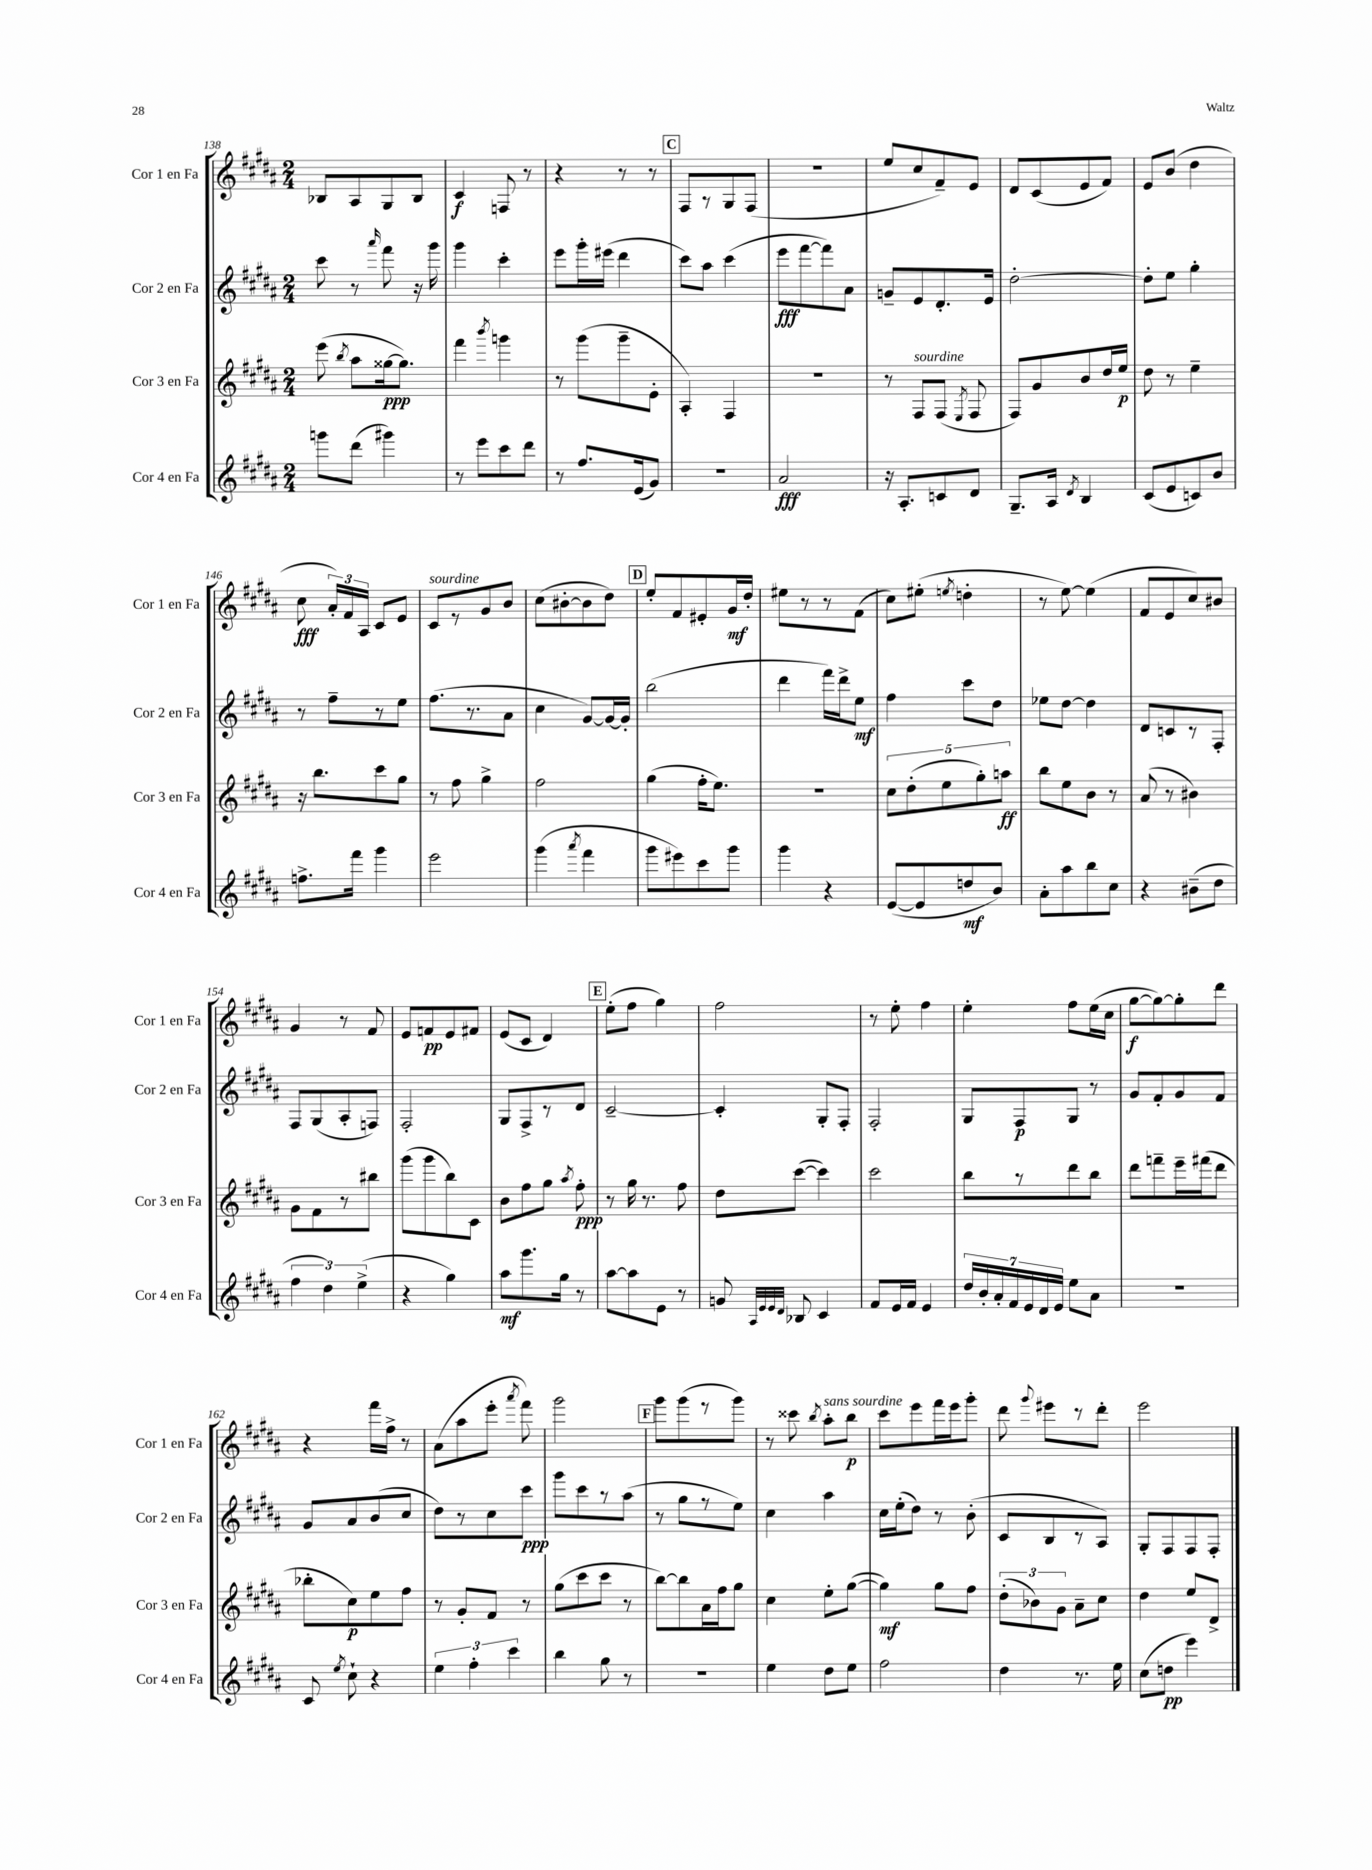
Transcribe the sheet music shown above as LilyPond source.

<<
\new StaffGroup <<
\new Staff = "s0" \with { instrumentName = "Cor 1 en Fa" shortInstrumentName = "Cor 1 en Fa" } {
    \clef treble \key b \major \numericTimeSignature \time 2/4
    \autoBeamOff bes8[ ais8 gis8 bes8] |
    cis'4\f f8 r8 |
    r4 r8 r8 |
    \mark \markup { \box "C" } fis8[ r8 gis8 fis8]( |
    R2 |
    e''8[ cis''8 fis'8--) e'8] |
    dis'8[ cis'8( e'8 fis'8]) |
    e'8[ b'8]( dis''4 |
    cis''8\fff \tuplet 3/2 { ais'16[-.) fis'16 ais16] } cis'8[ e'8] |
    cis'8[^\markup { \italic "sourdine" } r8 gis'8 b'8] |
    cis''8[( bis'8~-. bis'8 dis''8]) |
    \mark \markup { \box "D" } e''8[-. fis'8 eis'8-. gis'16\mf dis''16]-. |
    eis''8[ r8 r8 fis'8]( |
    cis''8[) eis''8]-.( \acciaccatura { e''8 } d''4-. |
    r8 e''8~) e''4( |
    fis'8[ e'8 cis''8) bis'8] |
    gis'4 r8 fis'8 |
    e'8[ f'8\pp e'8 fis'8] |
    e'8[( cis'8] dis'4) |
    \mark \markup { \box "E" } e''8[-.( fis''8] gis''4) |
    fis''2 |
    r8 e''8-. fis''4 |
    e''4-. fis''8[ e''16( cis''16] |
    gis''8[~\f gis''8~) gis''8-. dis'''8] |
    r4 fis'''16[ fis''16]-> r8 |
    ais'8[( ais''8 e'''8]-. \acciaccatura { ais'''8 } fis'''8) |
    gis'''2 |
    \mark \markup { \box "F" } gis'''8[ gis'''8( r8 gis'''8]) |
    r8 cisis'''8 \acciaccatura { b''8 } ais''8[-.^\markup { \italic "sans sourdine" } b''8]\p |
    cis'''8[ e'''8 fis'''16 e'''16 gis'''8]-. |
    dis'''8 \appoggiatura { gis'''8 } eis'''8[ r8 dis'''8]-. |
    e'''2 \bar "|." |
}
\new Staff = "s1" \with { instrumentName = "Cor 2 en Fa" shortInstrumentName = "Cor 2 en Fa" } {
    \clef treble \key b \major \numericTimeSignature \time 2/4
    \autoBeamOff cis'''8 r8 \grace { ais'''16 } fis'''8 r16 gis'''16 |
    gis'''4 cis'''4-. |
    e'''8[ gis'''16-. eis'''16]( dis'''4 |
    \mark \markup { \box "C" } cis'''8[) ais''8] cis'''4( |
    e'''8[\fff fis'''8~ fis'''8) ais'8] |
    g'8[-- e'8 dis'8.-. e'16] |
    dis''2~-. |
    dis''8[-. e''8] gis''4-. |
    r8 fis''8[-- r8 e''8] |
    fis''8.[( r8. ais'8] |
    cis''4 gis'8[~) gis'16~ gis'16]-. |
    \mark \markup { \box "D" } b''2( |
    dis'''4 fis'''16[) dis'''16-> e''8]\mf |
    fis''4 cis'''8[ dis''8] |
    ees''8[ dis''8]~ dis''4 |
    dis'8[ c'8 r8 fis8]-. |
    fis8[ gis8( ais8-. f8]) |
    fis2-. |
    gis8[ fis8-> r8 dis'8] |
    \mark \markup { \box "E" } cis'2~-- |
    cis'4-. gis8[-. fis8]-. |
    fis2-. |
    gis8[ fis8\p gis8] r8 |
    gis'8[ fis'8-. gis'8 fis'8] |
    gis'8[ ais'8 b'8( cis''8] |
    dis''8[) r8 cis''8 cis'''8]\ppp |
    gis'''8[ cis'''8 r8 ais''8]( |
    \mark \markup { \box "F" } r8 gis''8[ r8 e''8]) |
    cis''4 ais''4 |
    cis''16[ e''16-.( dis''8]) r8 b'8-.( |
    cis'8[ b8 r8 ais8]) |
    gis8[-. fis8 fis8 fis8]-. \bar "|." |
}
\new Staff = "s2" \with { instrumentName = "Cor 3 en Fa" shortInstrumentName = "Cor 3 en Fa" } {
    \clef treble \key b \major \numericTimeSignature \time 2/4
    \autoBeamOff e'''8( \acciaccatura { b''8 } ais''8[ gisis''16~\ppp gisis''8.]) |
    fis'''4 \acciaccatura { b'''8 } g'''4 |
    r8 gis'''8[( gis'''8-- e'8]-. |
    \mark \markup { \box "C" } ais4-.) fis4 |
    R2 |
    r8 fis8[^\markup { \italic "sourdine" } fis8]( \acciaccatura { e8 } fis8 |
    fis8[) gis'8 b'8 dis''16 e''16]\p |
    dis''8 r8 e''4-- |
    r16 b''8.[ cis'''8 gis''8] |
    r8 fis''8 gis''4-> |
    fis''2 |
    \mark \markup { \box "D" } gis''4( fis''16[-. e''8.]) |
    r2 |
    \tuplet 5/4 { cis''8[ dis''8-.( e''8 gis''8-.) a''8]\ff } |
    b''8[ e''8 b'8] r8 |
    ais'8( r8 bis'4) |
    gis'8[ fis'8 r8 bis''8] |
    gis'''8[( gis'''8 b''8) cis'8] |
    b'8[ fis''8 gis''8] \acciaccatura { ais''8 } fis''8-.\ppp |
    \mark \markup { \box "E" } r8 gis''16 r8. fis''8 |
    dis''8[ cis'''8]~( cis'''4) |
    cis'''2 |
    b''8[ r8 dis'''8 b''8] |
    dis'''8[ f'''8-- e'''16-- fis'''16( dis'''8] |
    bes''8[-. cis''8\p) e''8 fis''8] |
    r8 gis'8[-. fis'8] r8 |
    gis''8[( cis'''8 cis'''8] r8 |
    \mark \markup { \box "F" } b''8[~) b''8 ais'16 fis''16 gis''8] |
    cis''4 e''8[-. gis''8]~( |
    gis''4\mf) gis''8[ fis''8] |
    \tuplet 3/2 { dis''8[-.( bes'8) gis'8] } ais'8[-- cis''8] |
    dis''4 e''8[ dis'8]-> \bar "|." |
}
\new Staff = "s3" \with { instrumentName = "Cor 4 en Fa" shortInstrumentName = "Cor 4 en Fa" } {
    \clef treble \key b \major \numericTimeSignature \time 2/4
    \autoBeamOff g'''8[ dis'''8]( gis'''4) |
    r8 e'''8[ cis'''8 dis'''8] |
    r8 fis''8.[ e'16( gis'8]) |
    \mark \markup { \box "C" } r2 |
    ais'2\fff |
    r16 ais8.[-. c'8 dis'8] |
    gis8.[-- ais16] \acciaccatura { dis'8 } b4 |
    cis'8[( e'8 c'8) b'8] |
    f''8.[-> fis'''16] gis'''4 |
    e'''2 |
    gis'''4( \acciaccatura { ais'''8 } fis'''4 |
    \mark \markup { \box "D" } gis'''8[ eis'''8) cis'''8 gis'''8] |
    gis'''4 r4 |
    e'8[~( e'8 d''8\mf b'8]) |
    ais'8[-. ais''8 b''8 cis''8] |
    r4 bis'8[--( dis''8] |
    \tuplet 3/2 { fis''4 dis''4) e''4->( } |
    r4 gis''4) |
    ais''8[\mf gis'''8. gis''16] r8 |
    \mark \markup { \box "E" } ais''8[~ ais''8 e'8] r8 |
    g'8 \grace { ais32[ e'32 e'32 dis'32] } bes8 cis'4 |
    fis'8[ e'16 fis'16] e'4 |
    \tuplet 7/4 { dis''16[ b'16-. ais'16-. fis'16 e'16 dis'16 e'16] } e''8[ ais'8] |
    R2 |
    cis'8 \acciaccatura { e''8 } cis''8-! r4 |
    \tuplet 3/2 { e''4 fis''4-. cis'''4 } |
    b''4 gis''8 r8 |
    \mark \markup { \box "F" } R2 |
    e''4 dis''8[ e''8] |
    fis''2 |
    dis''4 r8. e''16 |
    cis''8[( d''8]\pp e'''4) \bar "|." |
}
>>
>>
\layout { \context { \Score currentBarNumber = #138 } }
